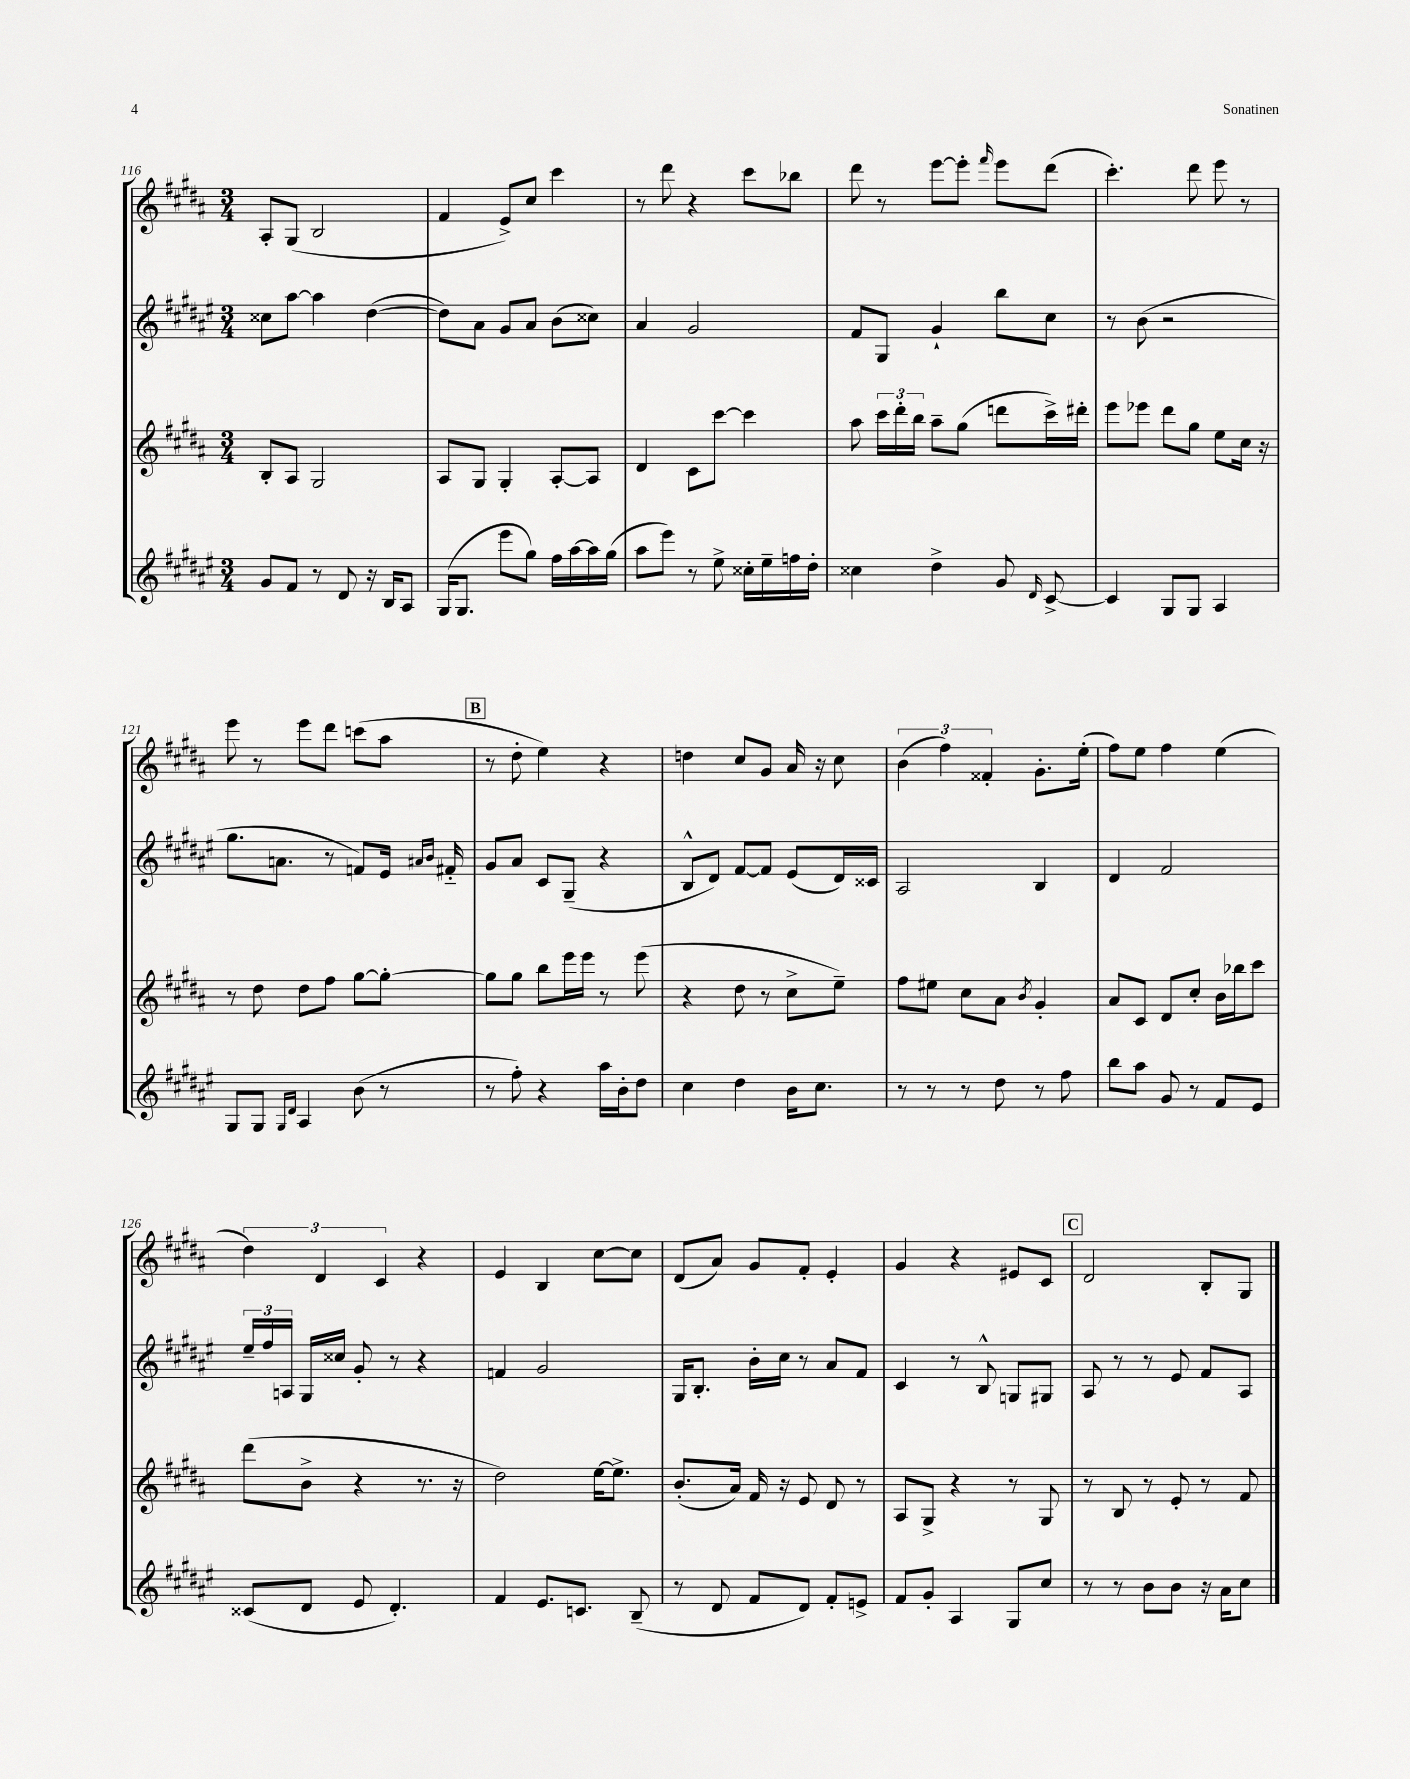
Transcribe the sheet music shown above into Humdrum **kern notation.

**kern	**kern	**kern	**kern
*staff4	*staff3	*staff2	*staff1
*clefG2	*clefG2	*clefG2	*clefG2
*k[f#c#g#d#a#e#]	*k[f#c#g#d#a#]	*k[f#c#g#d#a#e#]	*k[f#c#g#d#a#]
*M3/4	*M3/4	*M3/4	*M3/4
8g#	8B'	8cc##	8A#'
8f#	8A#	[8aa#	(8G#
8r	2G#	4aa#]	2B
8d#	.	.	.
16r	.	([4dd#	.
16B	.	.	.
8A#	.	.	.
=	=	=	=
(16G#	8A#	8dd#])	4f#
8.G#	.	.	.
.	8G#	8a#	.
8eee#	4G#'	8g#	8e^)
8gg#)	.	8a#	8cc#
16ff#	[8A#'	(8b	4ccc#
[16aa#	.	.	.
16aa#]	8A#]	8cc##)	.
(16gg#	.	.	.
=	=	=	=
8aa#	4d#	4a#	8r
8eee#)	.	.	8ddd#
8r	8c#	2g#	4r
8ee#^	[8ccc#	.	.
16cc##'	4ccc#]	.	8ccc#
16ee#~	.	.	.
16ff	.	.	8bb-
16dd#'	.	.	.
=	=	=	=
4cc##	8aa#	8f#	8ddd#
.	24ccc#	8G#	8r
.	24ddd#'	.	.
.	24bb	.	.
4dd#^	8aa#~	4g#`	[8eee
.	(8gg#	.	8eee']
.	.	.	16qqfff#
8g#	8ddd	8bb	8eee
16qqd#	.	.	.
[8c#^	16ccc#^)	8cc#	(8ddd#
.	16ddd#'	.	.
=	=	=	=
4c#]	8eee	8r	4.ccc#')
.	8eee-	(8b	.
8G#	8ddd#	2r	.
8G#	8gg#	.	8ddd#
4A#	8ee	.	8eee
.	16cc#	.	8r
.	16r	.	.
=	=	=	=
8G#	8r	8.gg#	8eee
8G#	8dd#	.	8r
.	.	8.a	.
16qqG#	.	.	.
16qqd#	.	.	.
4A#	8dd#	.	8eee
.	8ff#	8r	8ddd#
(8b	[8gg#	8f)	(8ccc
8r	8gg#'_	16e#	8aa#
.	.	16qqa#	.
.	.	16qqb	.
.	.	16f#'~	.
=	=	=	=
8r	8gg#]	8g#	8r
8ff#')	8gg#	8a#	8dd#'
4r	8bb	8c#	4ee)
.	16eee	(8G#~	.
.	16eee	.	.
16aa#	8r	4r	4r
16b'	.	.	.
8dd#	(8eee	.	.
=	=	=	=
4cc#	4r	8B^^	4dd
.	.	8d#)	.
4dd#	8dd#	[8f#	8cc#
.	8r	8f#]	8g#
16b	8cc#^	(8e#	16a#
8.cc#	.	.	16r
.	8ee~)	16d#)	8cc#
.	.	16c##	.
=	=	=	=
8r	8ff#	2A#	(6b
8r	8ee#	.	.
.	.	.	6ff#)
8r	8cc#	.	.
.	.	.	6f##'
8dd#	8a#	.	.
.	8qb	.	.
8r	4g#'	4B	8.g#'
8ff#	.	.	.
.	.	.	(16ee'
=	=	=	=
8bb	8a#	4d#	8ff#)
8aa#	8c#	.	8ee
8g#	8d#	2f#	4ff#
8r	8cc#'	.	.
8f#	16b	.	(4ee
.	16bb-	.	.
8e#	8ccc#	.	.
=	=	=	=
(8c##	(8ddd#	24ee#~	6dd#)
.	.	24ff#	.
.	.	24A	.
8d#	8b^	16G#	.
.	.	.	6d#
.	.	16cc##	.
8e#	4r	8g#'	.
.	.	.	6c#
4.d#')	.	8r	.
.	8.r	4r	4r
.	16r	.	.
=	=	=	=
4f#	2dd#)	4f	4e
8.e#	.	2g#	4B
8.c	.	.	.
.	[16ee	.	[8cc#
.	8.ee^]	.	.
(8B~	.	.	8cc#]
=	=	=	=
8r	(8.b'	16G#	(8d#
.	.	8.B'	.
8d#	.	.	8a#)
.	16a#)	.	.
8f#	16f#	16b'	8g#
.	16r	16cc#	.
8d#)	8e	8r	8f#'
8f#'	8d#	8a#	4e'
8e^	8r	8f#	.
=	=	=	=
8f#	8A#	4c#	4g#
8g#'	8G#^	.	.
4A#	4r	8r	4r
.	.	8B^^	.
8G#	8r	8G	8e#
8cc#	8G#	8G#	8c#
=	=	=	=
8r	8r	8A#	2d#
8r	8B	8r	.
8b	8r	8r	.
8b	8e'	8e#	.
16r	8r	8f#	8B'
16a#	.	.	.
8cc#	8f#	8A#	8G#
==	==	==	==
*-	*-	*-	*-
